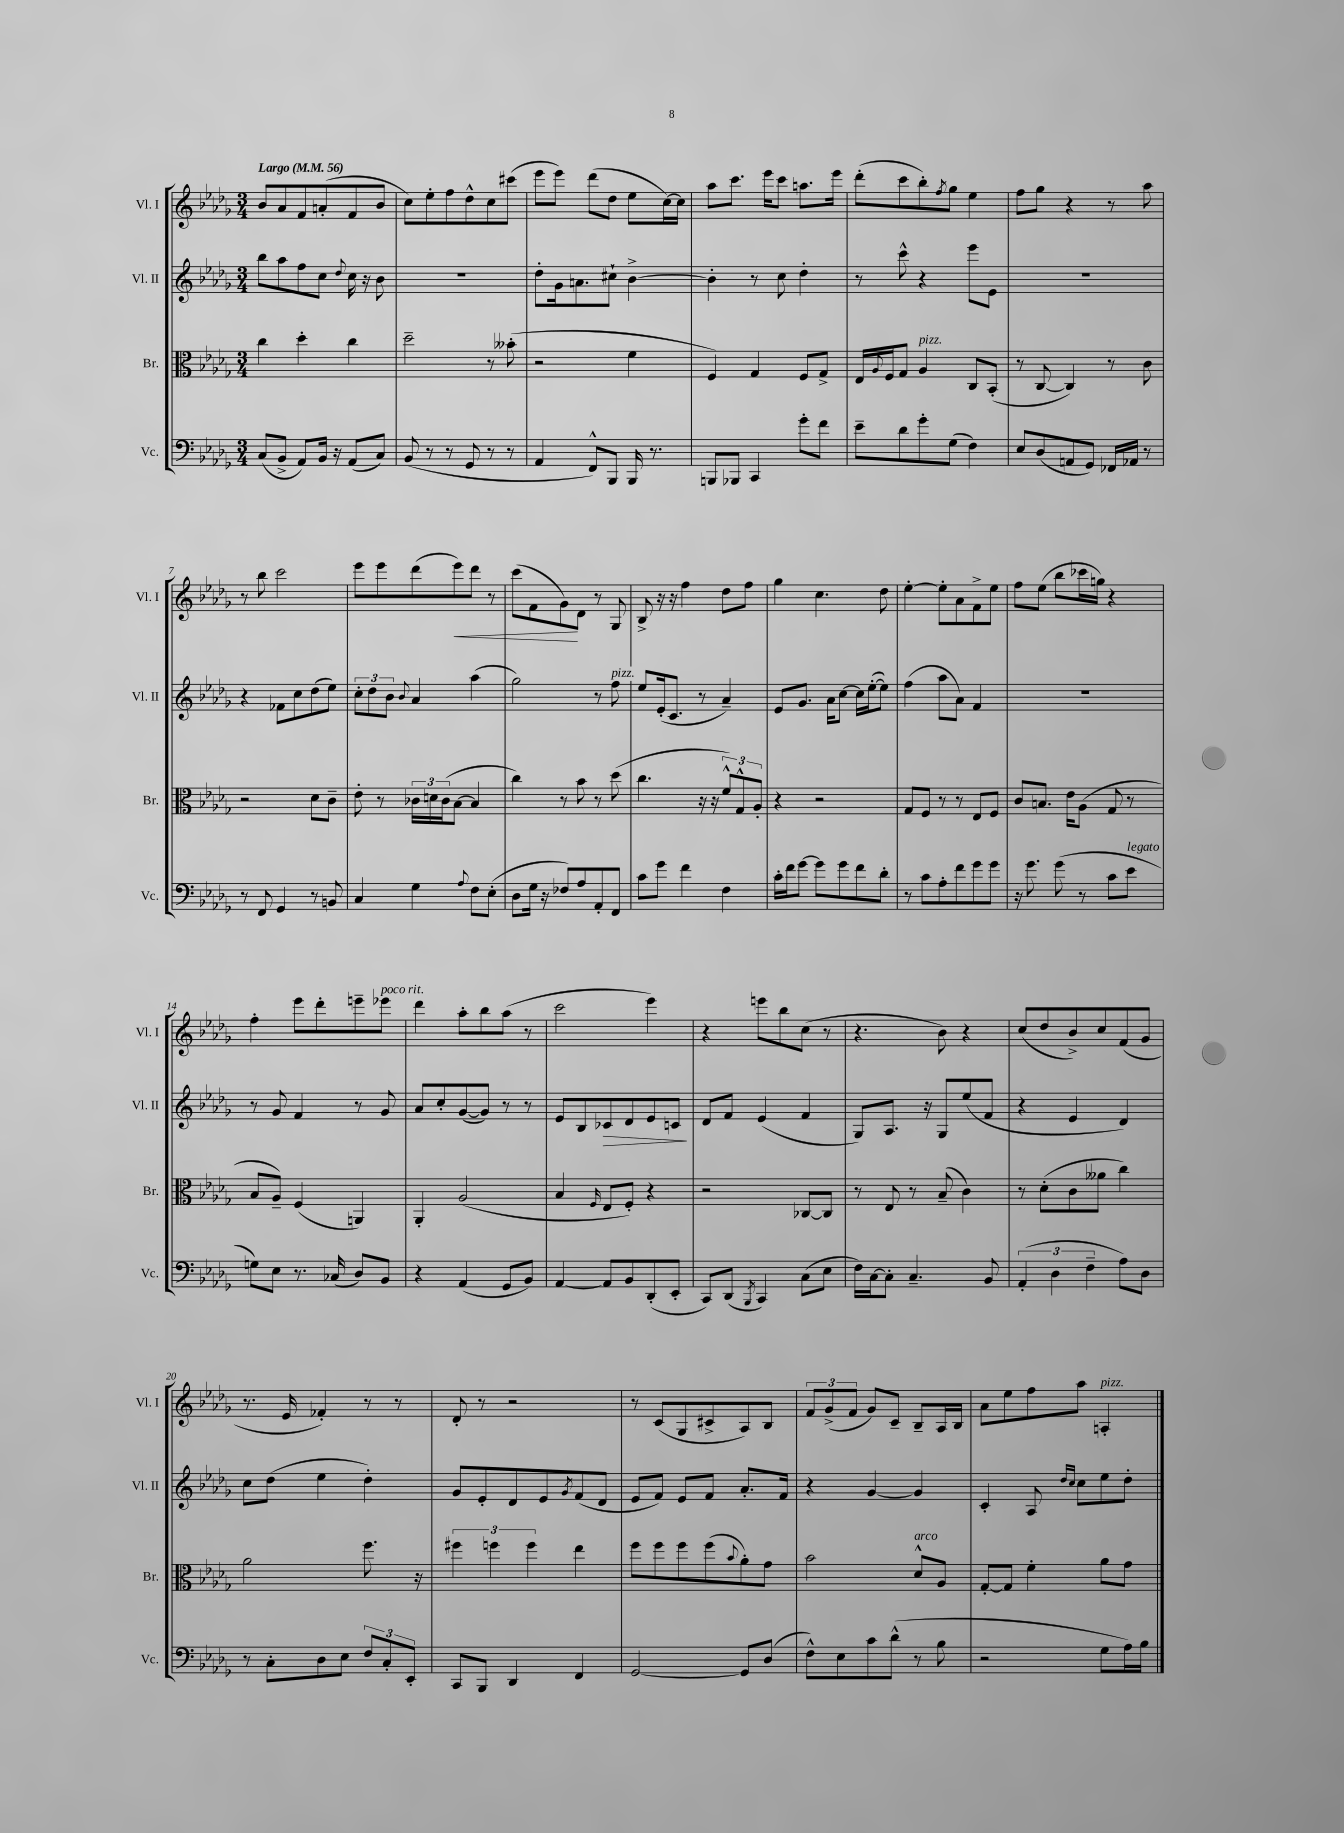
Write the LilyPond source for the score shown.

<<
\new StaffGroup <<
\new Staff = "s0" \with { instrumentName = "Vl. I" shortInstrumentName = "Vl. I" } {
    \clef treble \key des \major \numericTimeSignature \time 3/4 \tempo "Largo" 4 = 56
    bes'8 aes'8 f'8 a'8-.( f'8 bes'8 |
    c''8) ees''8-. f''8 des''8-^ c''8 cis'''8( |
    ees'''8 ees'''8) des'''8( des''8 ees''8 c''16~) c''16 |
    aes''8 c'''8. ees'''16 c'''8 a''8. ees'''16 |
    des'''8-.( c'''8 bes''8-.) \acciaccatura { f''8 } ges''8 ees''4 |
    f''8 ges''8 r4 r8 aes''8 |
    r8 bes''8 c'''2 |
    ees'''8 ees'''8 des'''8( ees'''8\<) des'''8 r8 |
    c'''8( f'8 ges'8\!) des'8 r8 ges8 |
    bes8-> r16 r16 f''4 des''8 f''8 |
    ges''4 c''4. des''8 |
    ees''4~-. ees''8-. aes'8 f'8-> ees''8 |
    f''8 ees''8( bes''8 ces'''16 g''16) r4 |
    f''4-. ees'''8 des'''8-. e'''8-- ees'''8^\markup { \italic "poco rit." } |
    des'''4 aes''8-. bes''8 aes''8( r8 |
    c'''2 ees'''4) |
    r4 e'''8 bes''8 c''8( r8 |
    r4. bes'8) r4 |
    c''8( des''8 bes'8->) c''8 f'8( ges'8 |
    r8. ees'16 fes'4-.) r8 r8 |
    des'8-. r8 r2 |
    r8 c'8( ges8 cis'8-> aes8) bes8 |
    \tuplet 3/2 { f'8 ges'8->( f'8 } ges'8) c'8-- bes8-- aes16 bes16 |
    aes'8 ees''8 f''8 aes''8 a4-.^\markup { \italic "pizz." } \bar "|." |
}
\new Staff = "s1" \with { instrumentName = "Vl. II" shortInstrumentName = "Vl. II" } {
    \clef treble \key des \major \numericTimeSignature \time 3/4
    bes''8 aes''8 f''8 c''8 \appoggiatura { des''8 } c''16 r16 bes'8 |
    R2. |
    des''8-. ges'16 a'8. cis''8-! bes'4~-> |
    bes'4-. r8 c''8 des''4-. |
    r8 c'''8-^ r4 ees'''8 ees'8 |
    r2. |
    r4 fes'8 c''8 des''8( ees''8) |
    \tuplet 3/2 { c''8-. des''8 bes'8 } \appoggiatura { bes'8 } aes'4 aes''4( |
    ges''2) r8 f''8^\markup { \italic "pizz." } |
    ees''8 ees'16-.( c'8. r8 aes'4--) |
    ees'8 ges'8. aes'16 c''8~ c''16 ees''16~-.( ees''8) |
    f''4( aes''8 aes'8) f'4 |
    R2. |
    r8 ges'8 f'4 r8 ges'8 |
    aes'8 c''8-. ges'8~( ges'8) r8 r8 |
    ees'8 bes8 ces'8\> des'8 ees'8 c'8\! |
    des'8 f'8 ees'4( f'4 |
    ges8) aes8. r16 ges8 ees''8( f'8 |
    r4 ees'4 des'4) |
    c''8 des''8( ees''4 des''4-.) |
    ges'8 ees'8-. des'8 ees'8 \acciaccatura { ges'8 } f'8( des'8 |
    ees'8 f'8) ees'8 f'8 aes'8.-. f'16 |
    r4 ges'4~ ges'4 |
    c'4-. aes8 \grace { des''16 c''16 } c''8 ees''8 des''8-. \bar "|." |
}
\new Staff = "s2" \with { instrumentName = "Br." shortInstrumentName = "Br." } {
    \clef alto \key des \major \numericTimeSignature \time 3/4
    c''4 des''4-. c''4 |
    des''2-- r8 beses'8-.( |
    r2 f'4 |
    f4) ges4 f8 ges8-> |
    ees16 \appoggiatura { aes8 } f16 ges8 aes4^\markup { \italic "pizz." } c8 bes,8-.( |
    r8 c8~ c4) r8 c'8 |
    r2 des'8 c'8-- |
    ees'8-. r8 \tuplet 3/2 { ces'16 d'16 ces'16( } bes8~ bes4 |
    c''4) r8 bes'8 r8 des''8( |
    c''4. r16 r16 \tuplet 3/2 { f'8-^) ges8-^ aes8-. } |
    r4 r2 |
    ges8 f8 r8 r8 ees8 f8 |
    c'8 b8. ees'16 aes8( ges8 r8 |
    bes8 aes8--) f4( a,4) |
    aes,4-. aes2( |
    bes4 \grace { f16 } ees8 f8-.) r4 |
    r2 ces8~ ces8 |
    r8 ees8 r8 bes8--( c'4) |
    r8 des'8-.( c'8 aeses'8 c''4) |
    aes'2 f''8. r16 |
    \tuplet 3/2 { fis''4 f''4 f''4 } ees''4 |
    f''8 f''8 f''8 f''8( \appoggiatura { bes'8 } aes'8-.) ges'8 |
    bes'2 des'8-^^\markup { \italic "arco" } aes8 |
    ges8~-. ges8 f'4-. aes'8 ges'8 \bar "|." |
}
\new Staff = "s3" \with { instrumentName = "Vc." shortInstrumentName = "Vc." } {
    \clef bass \key des \major \numericTimeSignature \time 3/4
    c8( bes,8-> aes,8) bes,16 r16 aes,8( c8) |
    bes,8( r8 r8 ges,8 r8 r8 |
    aes,4 f,8-^) bes,,8 bes,,16 r8. |
    b,,8 bes,,8 c,4 ges'8-. f'8 |
    ees'8-- des'8 ges'8-. ges8( f4) |
    ees8 des8( a,8 ges,8) fes,16 aes,16 r8 |
    r8 f,8 ges,4 r8 b,8 |
    c4 ges4 \appoggiatura { aes8 } f8 ees8-.( |
    des8 ges16 r16 fes8) aes8 aes,8-. f,8 |
    c'8 ges'8 f'4 f4 |
    c'16-. f'16 ges'8~ ges'8 ges'8 f'8 des'8-. |
    r8 c'8 aes8-. f'8 ges'8 ges'8 |
    r16 ges'8. ges'8( r8 c'8 ees'8^\markup { \italic "legato" } |
    g8) ees8 r8. ces16( des8) bes,8 |
    r4 aes,4( ges,8 bes,8) |
    aes,4~ aes,8 bes,8 des,8-.( ees,8-. |
    c,8) des,8( \acciaccatura { bes,,8 } c,4) c8( ees8 |
    f16) c16~ c8-. c4.-- bes,8 |
    \tuplet 3/2 { aes,4-.( des4 f4-- } aes8) des8 |
    r8 c8-. des8 ees8 \tuplet 3/2 { f8 c8-. ees,8-. } |
    c,8 bes,,8 des,4 f,4 |
    ges,2~ ges,8 des8( |
    f8-^) ees8 c'8 des'8-^( r8 bes8 |
    r2 ges8 aes16) bes16 \bar "|." |
}
>>
>>
